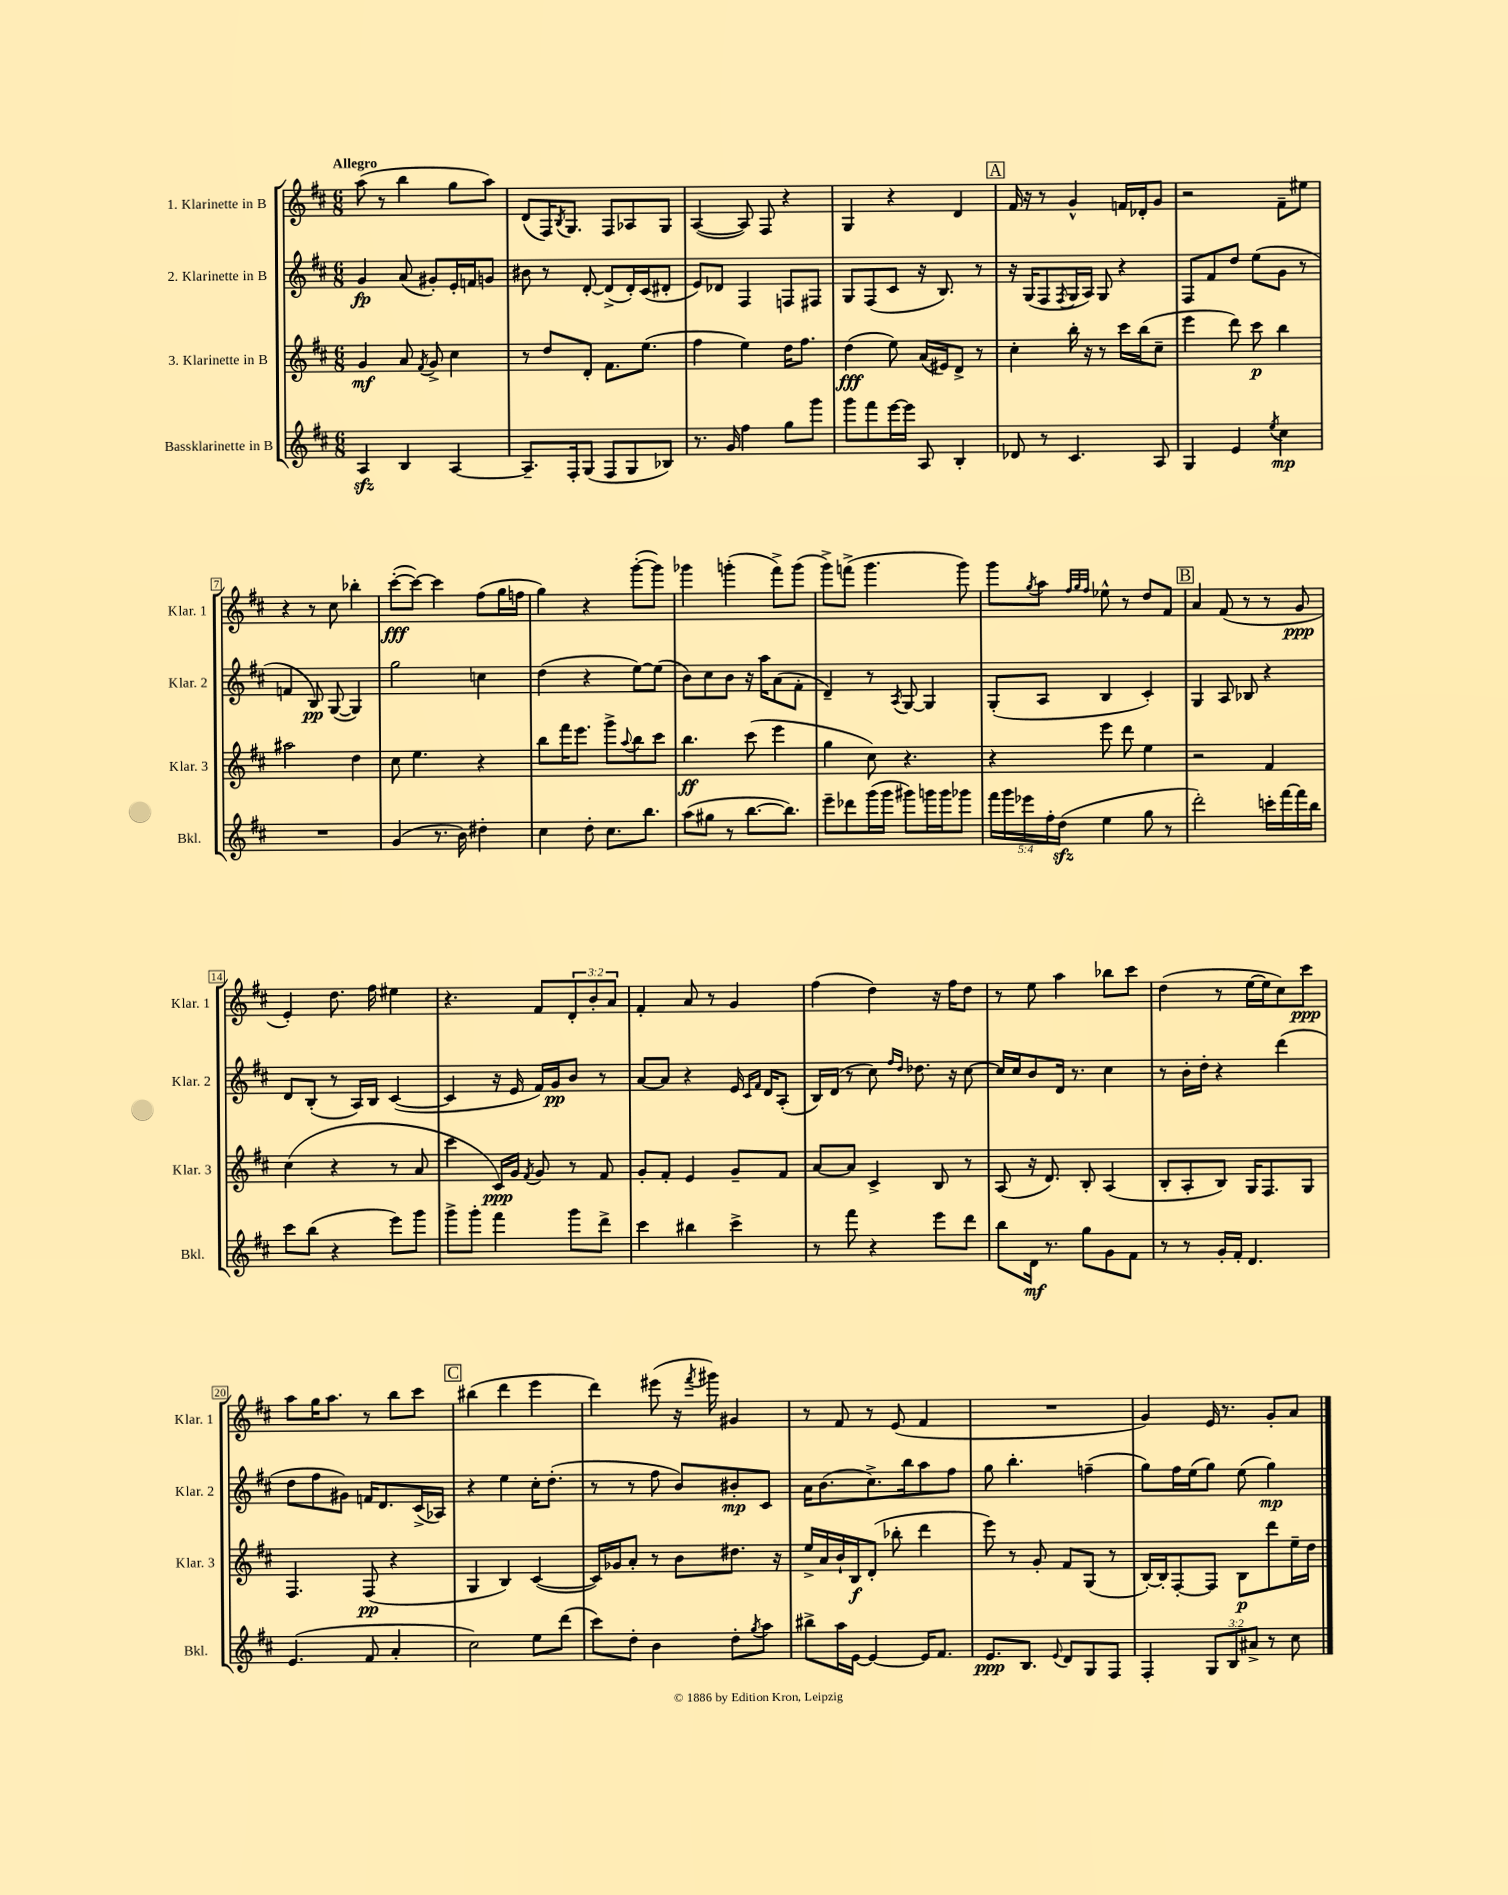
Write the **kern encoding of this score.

**kern	**dynam	**kern	**dynam	**kern	**dynam	**kern	**dynam
*part4	*part4	*part3	*part3	*part2	*part2	*part1	*part1
*staff4	*staff4	*staff3	*staff3	*staff2	*staff2	*staff1	*staff1
*I"Bassklarinette in B	*	*I"3. Klarinette in B	*	*I"2. Klarinette in B	*	*I"1. Klarinette in B	*
*I'Bkl.	*	*I'Klar. 3	*	*I'Klar. 2	*	*I'Klar. 1	*
*clefG2	*	*clefG2	*	*clefG2	*	*clefG2	*
*k[f#c#]	*	*k[f#c#]	*	*k[f#c#]	*	*k[f#c#]	*
*M6/8	*	*M6/8	*	*M6/8	*	*M6/8	*
=1	=1	=1	=1	=1	=1	=1	=1
!	!	!	!	!	!	!LO:TX:a:B:t=Allegro	!
4Azz/	.	4g/	mf	4g/	fp	(8aa\	.
.	.	.	.	.	.	8r	.
4B/	.	8a/	.	(8a/	.	4bb\	.
.	.	8qf#/	.	.	.	.	.
.	.	8g^/	.	8g#X'/L)	.	.	.
[4A/	.	4cc#\	.	16e'/L	.	8gg\L	.
.	.	.	.	16fn/J	.	.	.
.	.	.	.	8gn/J	.	8aa\J)	.
=2	=2	=2	=2	=2	=2	=2	=2
8.A~/L]	.	8r	.	8b#X\	.	(8d/L	.
.	.	8dd/L	.	8r	.	16F#/K)	.
.	.	.	.	.	.	8qB/	.
16F#'/k	.	.	.	.	.	8.G/J	.
(8G/J	.	8d'/J	.	[8d'/	.	.	.
8F#/L	.	8.f#\L	.	(8d^/L]	.	8F#/L	.
8G/	.	.	.	16d'/L)	.	8A-X/	.
.	.	(8.ee\J	.	(16c#/J	.	.	.
8B-X/J)	.	.	.	8d#X'/J	.	8G/J	.
=3	=3	=3	=3	=3	=3	=3	=3
8.r	.	4ff#\	.	8e/L)	.	([4A/	.
.	.	.	.	8d-X/J	.	.	.
16g/	.	.	.	.	.	.	.
4ff#\	.	4ee\)	.	4F#/	.	8A/])	.
.	.	.	.	.	.	8F#/	.
8gg\L	.	16dd\KL	.	8Fn/L	.	4r	.
.	.	8.ff#\J	.	.	.	.	.
8ggg\J	.	.	.	8F#X/J	.	.	.
=4	=4	=4	=4	=4	=4	=4	=4
8ggg\L	.	(4dd\	fff	8G/L	.	4G/	.
8fff#\	.	.	.	(8F#/	.	.	.
[16eee\L	.	8ee\)	.	8c#/J	.	4r	.
16eee\JJ]	.	.	.	.	.	.	.
8A/	.	(16a/LL	.	16r	.	.	.
.	.	16e#X/J)	.	8.B/)	.	.	.
4B'/	.	8d^/J	.	.	.	4d/	.
.	.	8r	.	8r	.	.	.
!!LO:REH:place=s1:t=A
=5	=5	=5	=5	=5	=5	=5	=5
8d-X/	.	4cc#'\	.	16r	.	16f#/	.
.	.	.	.	(16G/KL	.	16r	.
8r	.	.	.	8F#/	.	8r	.
.	.	.	.	8qF#/	.	.	.
4.c#/	.	16bb'\	.	16G/L	.	4g^^/	.
.	.	16r	.	16A/JJ)	.	.	.
.	.	8r	.	8G/	.	.	.
.	.	16ccc#\LL	.	4r	.	16fn/LL	.
.	.	(16bb\J	.	.	.	16d-X'/J	.
8A/	.	8cc#~\J	.	.	.	8g/J	.
=6	=6	=6	=6	=6	=6	=6	=6
4G/	.	4eee\	.	8F#/L	.	2r	.
.	.	.	.	8f#/	.	.	.
4e/	.	8ddd\)	.	8dd/J	.	.	.
.	.	8ccc#\	p	(8ee\L	.	.	.
8qee/	.	.	.	.	.	.	.
4cc#\	mp	4bb\	.	8g\J	.	8f#~\L	.
.	.	.	.	8r	.	8ee#X\J	.
!!LO:LB:g=z
=7	=7	=7	=7	=7	=7	=7	=7
2.r	.	2aa#X\	.	4fn/	.	4r	.
.	.	.	.	8B/)	pp	8r	.
.	.	.	.	([8G/	.	8cc#\	.
.	.	4dd\	.	4G/])	.	4bb-X'\	.
=8	=8	=8	=8	=8	=8	=8	=8
(4g/	.	8cc#\	.	2gg\	.	([8ccc#'\L	fff
.	.	4.ee\	.	.	.	8ccc#\J_)	.
8.r	.	.	.	.	.	4ccc#\]	.
16b\)	.	.	.	.	.	.	.
4dd#X'\	.	4r	.	4ccn\	.	(8ff#\L	.
.	.	.	.	.	.	16gg\L	.
.	.	.	.	.	.	16ffn\JJ	.
=9	=9	=9	=9	=9	=9	=9	=9
4cc#\	.	8bb\L	.	(4dd\	.	4gg\)	.
.	.	16fff#\K	.	.	.	.	.
.	.	8.eee\J	.	.	.	.	.
8dd'\	.	.	.	4r	.	4r	.
8.cc#\L	.	8ggg^\L	.	.	.	.	.
.	.	8qqaa/	.	.	.	.	.
.	.	8bb\	.	[8ee\L)	.	([8ggg'\L	.
8.bb\J	.	.	.	.	.	.	.
.	.	8ccc#\J	.	(8ee\J]	.	8ggg\J])	.
=10	=10	=10	=10	=10	=10	=10	=10
(8aa\L	.	4.bb\	ff	8b\L)	.	4ggg-X\	.
8gg#X\J	.	.	.	8cc#\	.	.	.
8r	.	.	.	8b\J	.	(4gggn'\	.
[8.bb\L	.	(8ccc#\	.	16r	.	.	.
.	.	.	.	16aa\KL	.	.	.
.	.	4eee\	.	(8a\	.	8fff#^\L)	.
8.bb\J])	.	.	.	.	.	.	.
.	.	.	.	8f#'\J	.	(8ggg\J	.
=11	=11	=11	=11	=11	=11	=11	=11
8eee~\L	.	4gg\	.	4d~/)	.	8ggg^\L)	.
8ddd-X\	.	.	.	.	.	(8fffn^\J	.
(16ggg\L	.	8cc#\)	.	8r	.	4.ggg\	.
16ggg\JJ	.	.	.	.	.	.	.
.	.	.	.	8qA/	.	.	.
8ggg#X\L)	.	4.r	.	[8G/	.	.	.
16gggn\L	.	.	.	4G/]	.	.	.
16ggg\J	.	.	.	.	.	.	.
8ggg-X\J	.	.	.	.	.	8ggg\)	.
=12	=12	=12	=12	=12	=12	=12	=12
20fff#\LL	.	4r	.	(8G'/L	.	8ggg\L	.
20ggg\	.	.	.	.	.	.	.
20eee-X\	.	.	.	.	.	.	.
.	.	.	.	.	.	8qgg/	.
.	.	.	.	8A/J	.	8aa\J	.
20ff#'\	.	.	.	.	.	.	.
(20ddzz\JJ	.	.	.	.	.	.	.
.	.	.	.	.	.	32qqff#/LLL	.
.	.	.	.	.	.	32qqgg/	.
.	.	.	.	.	.	32qqff#/JJJ	.
4ee\	.	8eee\	.	4B/	.	8ee-X^^\	.
.	.	8ddd\	.	.	.	8r	.
8gg\	.	4ee\	.	4c#'/)	.	8dd/L	.
8r	.	.	.	.	.	8f#/J	.
!!LO:REH:place=s1:t=B
=13	=13	=13	=13	=13	=13	=13	=13
2ddd'\)	.	2r	.	4G/	.	4a/	.
.	.	.	.	8A/	.	(8f#/	.
.	.	.	.	8B-X/	.	8r	.
16cccn'\LL	.	4f#/	.	4r	.	8r	.
[16fff#\	.	.	.	.	.	.	.
16fff#\]	.	.	.	.	.	8g/	ppp
16bb\JJ	.	.	.	.	.	.	.
!!LO:LB:g=z
=14	=14	=14	=14	=14	=14	=14	=14
8ccc#\L	.	(4cc#\	.	8d/L	.	4e'/)	.
(8bb\J	.	.	.	(8B'/J	.	.	.
4r	.	4r	.	8r	.	8.dd\	.
.	.	.	.	16A/LL)	.	.	.
.	.	.	.	16B/JJ	.	16ff#\	.
8eee\L)	.	8r	.	([4c#/	.	4ee#X\	.
8ggg\J	.	8a/	.	.	.	.	.
=15	=15	=15	=15	=15	=15	=15	=15
8ggg^\L	.	4ccc#\	.	4c#/]	.	4.r	.
8ggg'\J	.	.	.	.	.	.	.
4fff#\	.	16c#/LL)	ppp	16r	.	.	.
.	.	16g/JJ	.	16e/	.	.	.
.	.	8qf#/	.	.	.	.	.
.	.	8g/	.	16f#/LL)	.	8f#/L	.
.	.	.	.	16g/J	pp	.	.
8ggg\L	.	8r	.	8b/J	.	12d'/	.
.	.	.	.	.	.	12b'/	.
8ddd^\J	.	8f#/	.	8r	.	.	.
.	.	.	.	.	.	12a/J	.
=16	=16	=16	=16	=16	=16	=16	=16
4ccc#\	.	8g'/L	.	[8a/L	.	4f#'/	.
.	.	8f#'/J	.	8a/J]	.	.	.
4bb#X\	.	4e/	.	4r	.	8a/	.
.	.	.	.	.	.	8r	.
4ccc#^\	.	8g~/L	.	16e/	.	4g/	.
.	.	.	.	16qqc#/LL	.	.	.
.	.	.	.	16qqf#/JJ	.	.	.
.	.	.	.	16d/KL	.	.	.
.	.	8f#/J	.	(8A'/J	.	.	.
=17	=17	=17	=17	=17	=17	=17	=17
8r	.	[8a/L	.	16B/LL)	.	(4ff#\	.
.	.	.	.	(16d/JJ	.	.	.
8fff#\	.	8a/J]	.	8r	.	.	.
4r	.	4c#^/	.	8cc#\)	.	4dd\)	.
.	.	.	.	16qqff#/LL	.	.	.
.	.	.	.	16qqdd/JJ	.	.	.
.	.	.	.	8.dd-X\	.	.	.
8eee\L	.	8B/	.	.	.	16r	.
.	.	.	.	16r	.	16ff#\KL	.
8ddd\J	.	8r	.	[8cc#\	.	8dd\J	.
=18	=18	=18	=18	=18	=18	=18	=18
8bb\L	.	(8A/	.	16cc#/LL]	.	8r	.
.	.	.	.	16cc#/J	.	.	.
16d\Jk	mf	16r	.	8b/	.	8ee\	.
8.r	.	8.d/)	.	.	.	.	.
.	.	.	.	16d/Jk	.	4aa\	.
.	.	.	.	8.r	.	.	.
8gg\L	.	8B'/	.	.	.	.	.
8g\	.	(4A/	.	4cc#\	.	8bb-X\L	.
8f#\J	.	.	.	.	.	8ccc#\J	.
=19	=19	=19	=19	=19	=19	=19	=19
8r	.	8B'/L	.	8r	.	(4dd\	.
8r	.	8A'/	.	16b'\LL	.	.	.
.	.	.	.	16dd'\JJ	.	.	.
16g'/LL	.	8B/J)	.	4r	.	8r	.
16f#'/JJ	.	.	.	.	.	.	.
4.d/	.	16G/KL	.	.	.	[16ee\LL	.
.	.	8.F#/	.	.	.	16ee\J]	.
.	.	.	.	(4ddd\	.	8cc#\)	.
.	.	8G/J	.	.	.	8ccc#\J	ppp
!!LO:LB:g=z
=20	=20	=20	=20	=20	=20	=20	=20
(4.e/	.	4.F#/	.	8dd\L	.	8aa\L	.
.	.	.	.	8ff#\	.	16gg\K	.
.	.	.	.	.	.	8.aa\J	.
.	.	.	.	8g#X\J)	.	.	.
8f#/	.	(8F#/	pp	16fn/KL	.	8r	.
.	.	.	.	8.d/	.	.	.
4a'/	.	4r	.	.	.	8bb\L	.
.	.	.	.	(16c#^/L	.	8ccc#\J	.
.	.	.	.	16A-X/JJ)	.	.	.
!!LO:REH:place=s1:t=C
=21	=21	=21	=21	=21	=21	=21	=21
2cc#\)	.	4G/	.	4r	.	(4bb#X\	.
.	.	4B/)	.	4ee\	.	4ddd\	.
8ee\L	.	([4c#/	.	16cc#'\KL	.	4eee\	.
.	.	.	.	(8.dd'\J	.	.	.
(8ddd\J	.	.	.	.	.	.	.
=22	=22	=22	=22	=22	=22	=22	=22
8ccc#\L)	.	16c#/LL])	.	8r	.	4ddd\)	.
.	.	16g-X/J	.	.	.	.	.
8dd'\J	.	8a'/J	.	8r	.	.	.
4b\	.	8r	.	8ff#\	.	(8eee#X\	.
.	.	8b\L	.	8b/L)	.	16r	.
.	.	.	.	.	.	8qfff#/	.
.	.	.	.	.	.	16ggg#X\)	.
8dd'\L	.	8.dd#X\J	.	8b#X'/	mp	4g#X/	.
8qgg/	.	.	.	.	.	.	.
8aa\J	.	.	.	8c#/J	.	.	.
.	.	16r	.	.	.	.	.
=23	=23	=23	=23	=23	=23	=23	=23
8bb#X^\L	.	16ee^/LL	.	16a\KL	.	8r	.
.	.	16a/	.	(8.b\	.	.	.
16aa\L	.	16b`/	.	.	.	8f#/	.
[16e\JJ	.	16B/J	f	.	.	.	.
4e/_	.	(8d'/J	.	8.cc#^\)	.	8r	.
.	.	8bb-X'\	.	.	.	(8e/	.
.	.	.	.	16bb\k	.	.	.
16e/KL]	.	4ddd\	.	8aa\	.	4f#/	.
8.f#/J	.	.	.	.	.	.	.
.	.	.	.	8ff#\J	.	.	.
=24	=24	=24	=24	=24	=24	=24	=24
8.e/L	ppp	8eee\)	.	8gg\	.	2.r	.
.	.	8r	.	4.bb'\	.	.	.
8.B/J	.	.	.	.	.	.	.
.	.	8g'/	.	.	.	.	.
8qqe/	.	.	.	.	.	.	.
8d/L	.	8f#/L	.	.	.	.	.
8G/	.	(8G/J	.	(4ffn~\	.	.	.
8F#/J	.	8r	.	.	.	.	.
=25	=25	=25	=25	=25	=25	=25	=25
4F#'/	.	[16B'/LL)	.	8gg\L)	.	4g/)	.
.	.	16B'/J]	.	.	.	.	.
.	.	[8F#'/	.	16ff#\L	.	.	.
.	.	.	.	(16ee\J	.	.	.
12G/L	.	8F#/J]	.	8gg\J)	.	16e/	.
.	.	.	.	.	.	8.r	.
12B/	.	.	.	.	.	.	.
.	.	8B\L	p	(8ee\	.	.	.
12a#X^/J	.	.	.	.	.	.	.
8r	.	8ddd\	.	4gg\)	mp	8g'/L	.
8cc#\	.	16ee~\L	.	.	.	8a/J	.
.	.	16dd\JJ	.	.	.	.	.
==	==	==	==	==	==	==	==
*-	*-	*-	*-	*-	*-	*-	*-
